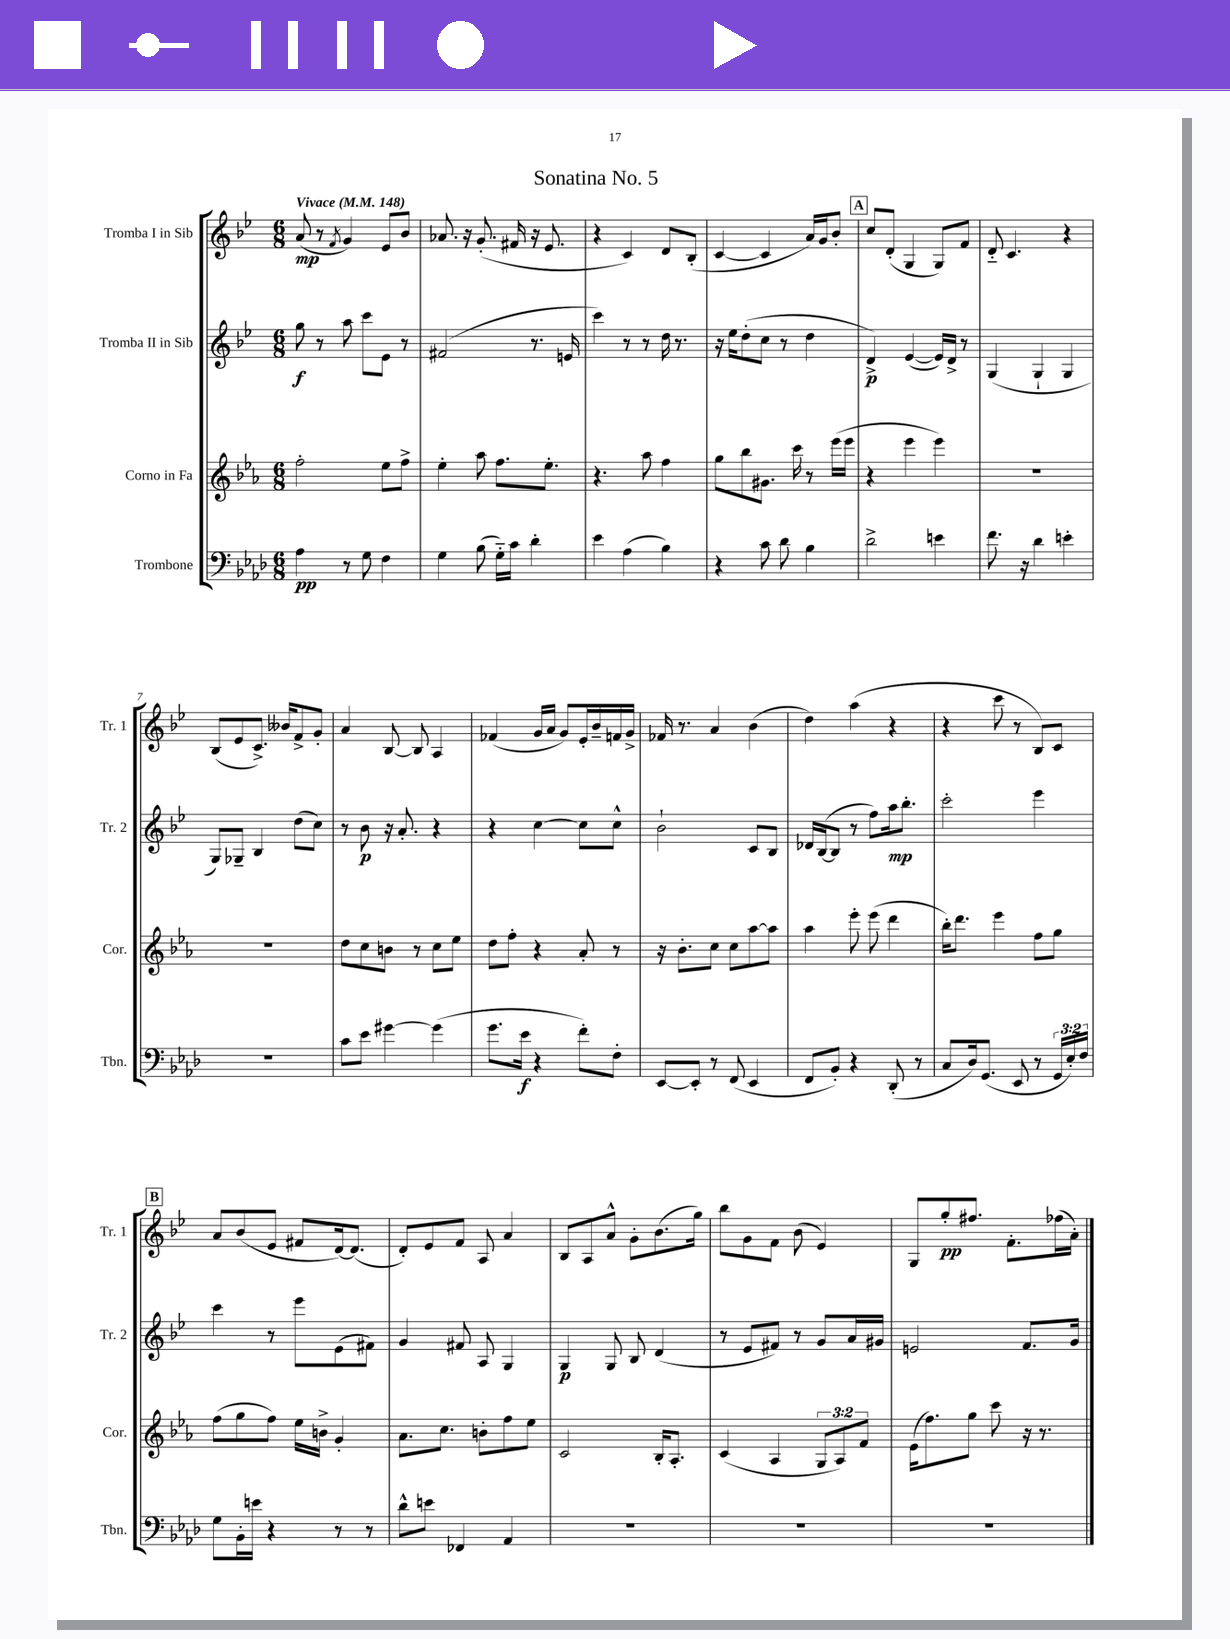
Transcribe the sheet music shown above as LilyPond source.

\header { title = "Sonatina No. 5" }
<<
\new StaffGroup <<
\new Staff = "s0" \with { instrumentName = "Tromba I in Sib" shortInstrumentName = "Tr. 1" } {
    \clef treble \key bes \major \numericTimeSignature \time 6/8 \tempo "Vivace" 4 = 148
    a'8\mp( r8 \acciaccatura { f'8 } g'4) ees'8 bes'8 |
    aes'8. r16 g'8.-.( fis'16 r16 ees'8. |
    r4 c'4) d'8 bes8-.( |
    c'4~ c'4 a'16) g'16 bes'8-. |
    \mark \markup { \box "A" } c''8 d'8-.( g4 g8) f'8 |
    d'8-_ c'4. r4 |
    bes8( ees'8 c'8.->) beses'16 f'8-> g'8-. |
    a'4 bes8~ bes8 a4 |
    fes'4( g'16 a'16 g'8) ees'16-. bes'16-- f'16 g'16-> |
    fes'16 r8. a'4 bes'4( |
    d''4) a''4( r4 |
    r4 c'''8 r8 bes8) c'8 |
    \mark \markup { \box "B" } a'8 bes'8( ees'8 fis'8 d'16~) d'8.( |
    d'8-.) ees'8 f'8 a8 a'4 |
    bes8 a8 a'8-^ g'8-. bes'8.( g''16) |
    bes''8 g'8 f'8 bes'8( ees'4) |
    g8 g''8-.\pp fis''8. f'8.-. fes''16( a'16-.) \bar "|." |
}
\new Staff = "s1" \with { instrumentName = "Tromba II in Sib" shortInstrumentName = "Tr. 2" } {
    \clef treble \key bes \major \numericTimeSignature \time 6/8
    g''8\f r8 a''8 c'''8 ees'8 r8 |
    fis'2( r8. e'16 |
    c'''4) r8 r8 d''16 r8. |
    r16 ees''16 d''8-.( c''8 r8 d''4 |
    \mark \markup { \box "A" } d'4->\p) ees'4~( ees'16) d'16-> r8 |
    g4( g4-! g4 |
    g8) ges8-- bes4 d''8( c''8) |
    r8 bes'8\p r16 a'8.-. r4 |
    r4 c''4~ c''8 c''8-^ |
    bes'2-! c'8 bes8 |
    des'16 bes16~( bes8 r8 f''8) a''16\mp bes''8.-. |
    c'''2-. ees'''4 |
    \mark \markup { \box "B" } c'''4 r8 ees'''8 ees'8( fis'8) |
    g'4 fis'8 a8 g4 |
    g4\p g8 bes8 d'4( |
    r8 ees'8 fis'8) r8 g'8 a'16 gis'16 |
    e'2 f'8. g'16 \bar "|." |
}
\new Staff = "s2" \with { instrumentName = "Corno in Fa" shortInstrumentName = "Cor." } {
    \clef treble \key ees \major \numericTimeSignature \time 6/8 \override Staff.TupletNumber.text = #tuplet-number::calc-fraction-text
    f''2-. ees''8 f''8-> |
    ees''4-. aes''8 f''8. ees''8.-. |
    r4. aes''8 f''4 |
    g''8 bes''8 gis'8. c'''16 r8 ees'''16( ees'''16 |
    \mark \markup { \box "A" } r4 ees'''4 ees'''4) |
    R2. |
    R2. |
    d''8 c''8 b'8 r8 c''8 ees''8 |
    d''8 f''8-. r4 aes'8-. r8 |
    r16 bes'8.-. c''8 c''8 aes''8~ aes''8 |
    aes''4 ees'''8-. ees'''8( d'''4 |
    bes''16-.) d'''8. ees'''4 f''8 g''8 |
    \mark \markup { \box "B" } f''8( g''8 f''8) ees''16 b'16-> g'4-. |
    aes'8. c''8. b'8-. f''8 ees''8 |
    c'2 bes16-. aes8.-. |
    c'4( aes4 \tuplet 3/2 { g8 aes8) f'8 } |
    ees'16( f''8.) g''8 c'''8 r16 r8. \bar "|." |
}
\new Staff = "s3" \with { instrumentName = "Trombone" shortInstrumentName = "Tbn." } {
    \clef bass \key aes \major \numericTimeSignature \time 6/8 \override Staff.TupletNumber.text = #tuplet-number::calc-fraction-text
    aes4\pp r8 g8 f4 |
    g4 bes8( g16-_) c'16 des'4-. |
    ees'4 aes4( bes4) |
    r4 c'8 des'8 bes4 |
    \mark \markup { \box "A" } des'2-> e'4 |
    f'8. r16 des'4 e'4-. |
    R2. |
    c'8 ees'8 gis'4~ gis'4( |
    g'8. ees'16\f r4 f'8-.) f8-. |
    ees,8~ ees,8-. r8 f,8( ees,4 |
    f,8 bes,8-.) r4 des,8-.( r8 |
    c8 des16) g,8.( ees,8 r8 \tuplet 3/2 { g,16 ees16-.) f16 } |
    \mark \markup { \box "B" } g8 bes,16-. e'16 r4 r8 r8 |
    des'8-^ e'8 fes,4 aes,4 |
    R2. |
    R2. |
    R2. \bar "|." |
}
>>
>>
